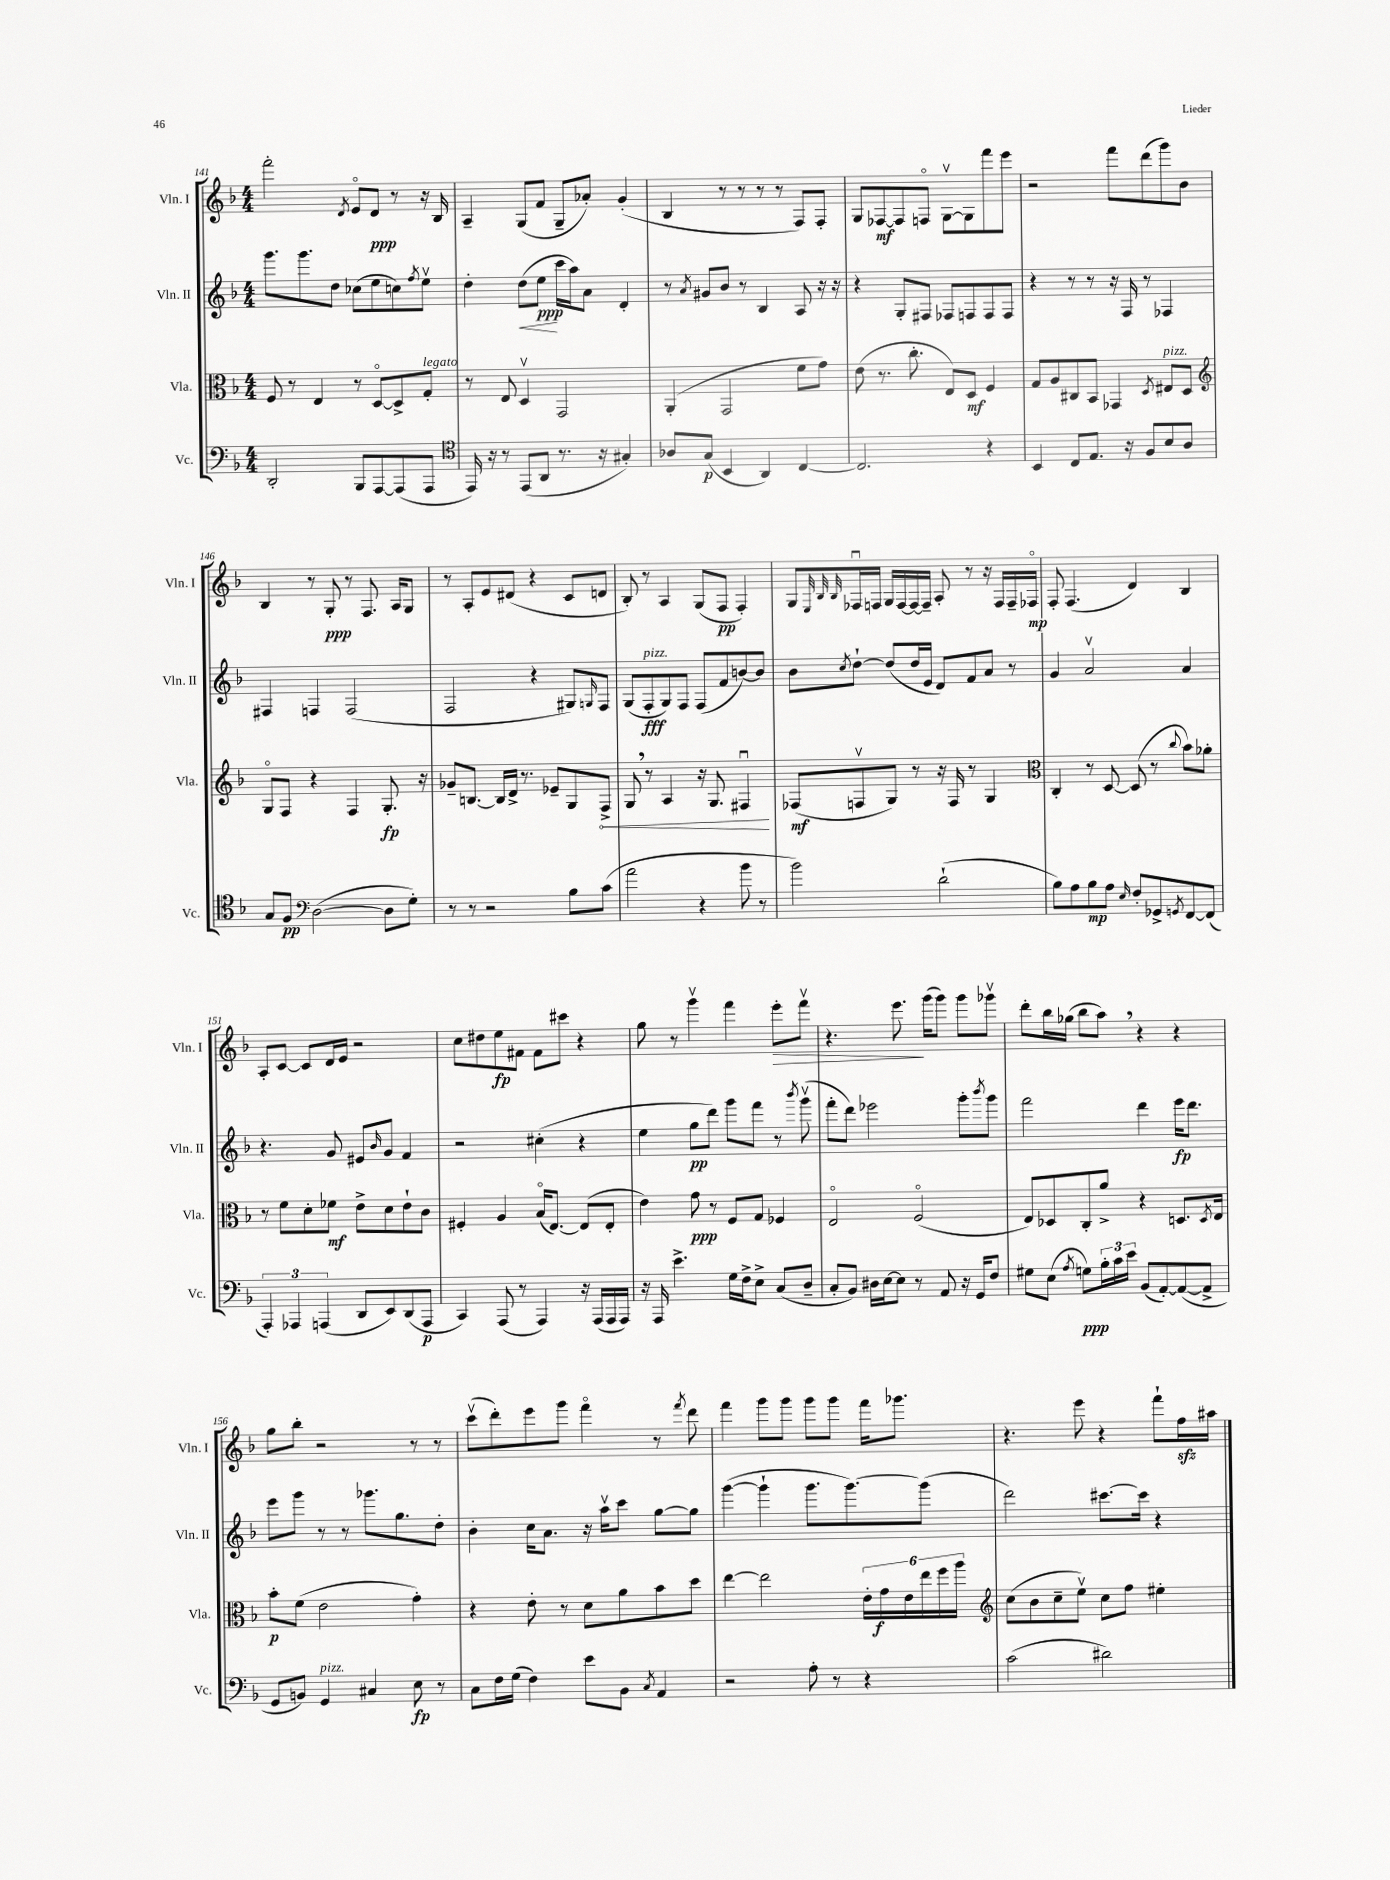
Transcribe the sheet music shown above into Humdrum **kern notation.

**kern	**kern	**kern	**kern
*staff4	*staff3	*staff2	*staff1
*clefF4	*clefC3	*clefG2	*clefG2
*k[b-]	*k[b-]	*k[b-]	*k[b-]
*M4/4	*M4/4	*M4/4	*M4/4
2DD'/	8F/	8.ggg\L	2fff'\
.	8r	.	.
.	.	8.ggg\	.
.	4E/	.	.
.	.	8dd\J	.
.	.	.	8qd/
8BBB-/L	8r	(8cc-\L	8eo/L
[8AAA/	[8Do/L	8ee\	8d/J
(8AAA/]	8D^/]	8cc\)	8r
.	.	8qff/	.
8AAA/J	8G'/J	8eev\J	16r
.	.	.	16B-/
=	=	=	=
*clefC4	*	*	*
16EE/)	8r	4dd'\	4A~/
16r	.	.	.
8r	8E/	.	.
(8EE/L	4Dv/	(8dd\L	(8G/L
8AA/J	.	8ee\J	8f/J
8.r	2GG/	16ccc\LL	8G~/L
.	.	16aa\J)	.
.	.	8a\J	8a-'/J)
16r	.	.	.
4G#'/)	.	4d'/	(4g'/
=	=	=	=
8A-/L	(4AA'/	8r	4B-/
.	.	8qa/	.
(8G/J	.	8g#/L	.
4BB-/	2GG/	8b-/J	8r
.	.	8r	8r
4AA/)	.	4B-/	8r
.	.	.	8r
[4C/	8f\L	8A/	8F/L)
.	8g\J)	16r	8F'/J
.	.	16r	.
=	=	=	=
2.C/]	(8e\	4r	8G/L
.	8.r	.	[8F-/
.	.	8G'/L	8F-/]
.	8.cc'\	.	.
.	.	8F#/J	8Fo/J
.	8E/L)	8F-/L	[8Gv\L
.	8D/J	8F/	8G\]
4r	4F/	8F/	8fff\
.	.	8F/J	8eee\J
=	=	=	=
4BB-/	8G/L	4r	2r
.	8A/	.	.
8C/L	8C#/	8r	.
8.E/J	8BB-/J	8r	.
.	4GG-/	16r	8fff\L
16r	.	16F/	.
8F/L	.	8r	(8ddd\
.	8qD/	.	.
8B-/	8E#/L	4F-/	8ggg\)
8A/J	8D/J	.	8b-\J
=	=	=	=
*	*clefG2	*	*
8G/L	8Go/L	4F#/	4B-/
8F/J	8F/J	.	.
*clefF4	*	*	*
([2D\	4r	4F/	8r
.	.	.	8G'/
.	4F/	(2F/	8r
.	.	.	8.F/
8D\]L	8.G'/	.	.
.	.	.	16A/LK
8G'\J)	.	.	8G/J
.	16r	.	.
=	=	=	=
8r	8g-~/L	2F/	8r
8r	[8.B/J	.	8A'/L
2r	.	.	8e/
.	16B/]LL	.	.
.	16d^/JJ	.	(8d#/J
.	8.r	.	.
.	.	4r	4r
.	8e-~/L	.	.
8B-\L	8G/	8G#/L)	8c/L
.	.	16qqG/	.
(8c\J	8F^/J	8F/J	8d/J
=	=	=	=
2a\	8G/	(8G/L	8B-'/)
.	8r	8F'/	8r
.	4A/	8G/)	4A/
.	.	8F/J	.
4r	16r	(8F/L	(8G/L
.	8.G/	.	.
.	.	8f/	8F/J
8b-\	4F#u/	[8b/)	4F'/)
8r	.	8b/]J	.
=	=	=	=
2b-\)	(8F-/L	8b-\L	8G/L
.	.	.	32qqE/
.	.	.	32qqB-/
.	.	8qcc/	32qqB-/
.	8Fv/	[8dd`\J	16F-u/L
.	.	.	16F/JJ
.	8G/J)	(8dd/]L	16G/LL
.	.	.	[16F/
.	8r	16dd/L	16F/_
.	.	16e/JJ	16F~/]JJ
(2d`\	16r	8d/L)	8A'/
.	16F/	.	.
.	8r	8f/	8r
.	4G/	8a/J	16r
.	.	.	16F/LL
.	.	8r	16F~/
.	.	.	16F-o/JJ
=	=	=	=
*	*clefC3	*	*
8B-\L)	4C'/	4g/	8F'/
8A\	.	.	(4.F/
8B-\	8r	2av/	.
8A\J	[8D/	.	.
16qqE/	.	.	.
8F'/L	(8D/]	.	4d/)
8GG-^/	8r	.	.
8qGG/	8qqcc/	.	.
[8FF/	8b-\L)	4a/	4B-/
(8FF/]J	8a-'\J	.	.
=	=	=	=
6AAA'/)	8r	4.r	8A'/L
.	8f\L	.	[8c/J
6AAA-/	.	.	.
.	8d'\	.	8c/]L
(6AAA/	.	.	.
.	8f-\J	8g/	16d/L
.	.	.	16e/JJ
8DD/L	8e^\L	8e#/L	2r
.	.	16qqb-/	.
8EE/)	8d\	8g/J	.
(8DD/	8e`\	4f/	.
8AAA/J	8c\J	.	.
=	=	=	=
4CC/)	4F#'/	2r	8cc\L
.	.	.	8dd#\
(8AAA/	4A/	.	8ee\
8r	.	.	8f#\J
4AAA/)	(16B-o/LK	(4cc#'\	8f#\L
.	[8.E/J)	.	.
.	.	.	8ccc#\J
16r	(8E/]L	4r	4r
(16AAA/LL	.	.	.
16AAA/	8E'/J	.	.
16AAA/JJ)	.	.	.
=	=	=	=
16r	4e\)	4ee\	8gg\
16AAA/	.	.	.
4.e^\	.	.	8r
.	8g\	8gg\L	4gggv\
.	8r	8ddd\J)	.
16G\LL	8F/L	8ggg\L	4fff\
16F^\J	.	.	.
8E^\J	8G/J	8fff\J	.
(8C/L	4F-/	8r	8eee'\L
.	.	8qbbb-/	.
8D~/J	.	(8gggv\	8fffv\J
=	=	=	=
8C'/L	2Eo/	8fff'\L	4.r
8BB-/J)	.	8ddd\J)	.
16D#\LL	.	2eee-\	.
[16E\J	.	.	.
8E\]J	.	.	8.eee\
8r	(2Fo/	.	.
.	.	.	(16ggg\LK
8AA/	.	.	8ggg\J)
16r	.	8ggg'\L	8ggg\L
16GG/LK	.	.	.
.	.	8qbbb-/	.
8F/J	.	8ggg\J	8ggg-v\J
=	=	=	=
8G#\L	8E/L)	2fff\	8ddd'\L
(8E\J	8D-/	.	16bb-\L
.	.	.	(16gg-\JJ
8qA/	.	.	.
8G\L)	8C'/	.	8bb-\L
24B-'\L	8a^/J	.	8aa\J)
24c\	.	.	.
24e\JJ	.	.	.
(8BB-/L	4r	4ddd\	4r
[8AA'/)	.	.	.
(8AA/_	8.D/L	16eee\LK	4r
.	.	8.ddd\J	.
8AA^/]J	.	.	.
.	8qD/	.	.
.	16E/Jk	.	.
=	=	=	=
8GG/L	8b-'\L	8eee\L	8gg\L
8BB/J)	(8f\J	8ggg\J	8bb-'\J
4GG/	2e\	8r	2r
.	.	8r	.
4C#/	.	8.ggg-\L	.
.	.	8.gg\	.
8E\	4g'\)	.	8r
8r	.	8dd'\J	8r
=	=	=	=
8C\L	4r	4b-'\	(8cccv\L
16F\L	.	.	8ddd'\)
(16G\JJ	.	.	.
4F\)	8e'\	16cc\LK	8eee\
.	.	8.a\J	.
.	8r	.	8ggg\J
8e\L	8d\L	16r	4fffo\
.	.	16aav\LK	.
8BB-\J	8a\	8ccc\J	.
8qC/	.	.	.
4AA/	8b-\	[8gg\L	8r
.	.	.	8qfff/
.	8dd\J	8gg\]J	8ddd\
=	=	=	=
2r	[4ee\	([4ggg\	4fff\
.	2ee\]	4ggg`\]	8ggg\L
.	.	.	8ggg\J
8A'\	.	8.ggg\L	8ggg\L
8r	.	.	8ggg\J
.	.	[8.ggg\)	.
4r	24e'\LL	.	16fff\LK
.	24g\	.	.
.	.	.	8.ggg-\J
.	24e\	.	.
.	24ee\	(8ggg\]J	.
.	24ff\	.	.
.	24aa\JJ	.	.
=	=	=	=
*	*clefG2	*	*
(2c\	(8cc\L	2ddd\)	4.r
.	8b-\	.	.
.	8cc~\	.	.
.	8eev\J)	.	8eee\
2d#\)	8cc\L	[8.ccc#\L	4r
.	8ff\J	.	.
.	.	16ccc#\]Jk	.
.	4ee#'\	4r	8fff`\L
.	.	.	16ff\L
.	.	.	16aa#\JJ
==	==	==	==
*-	*-	*-	*-
